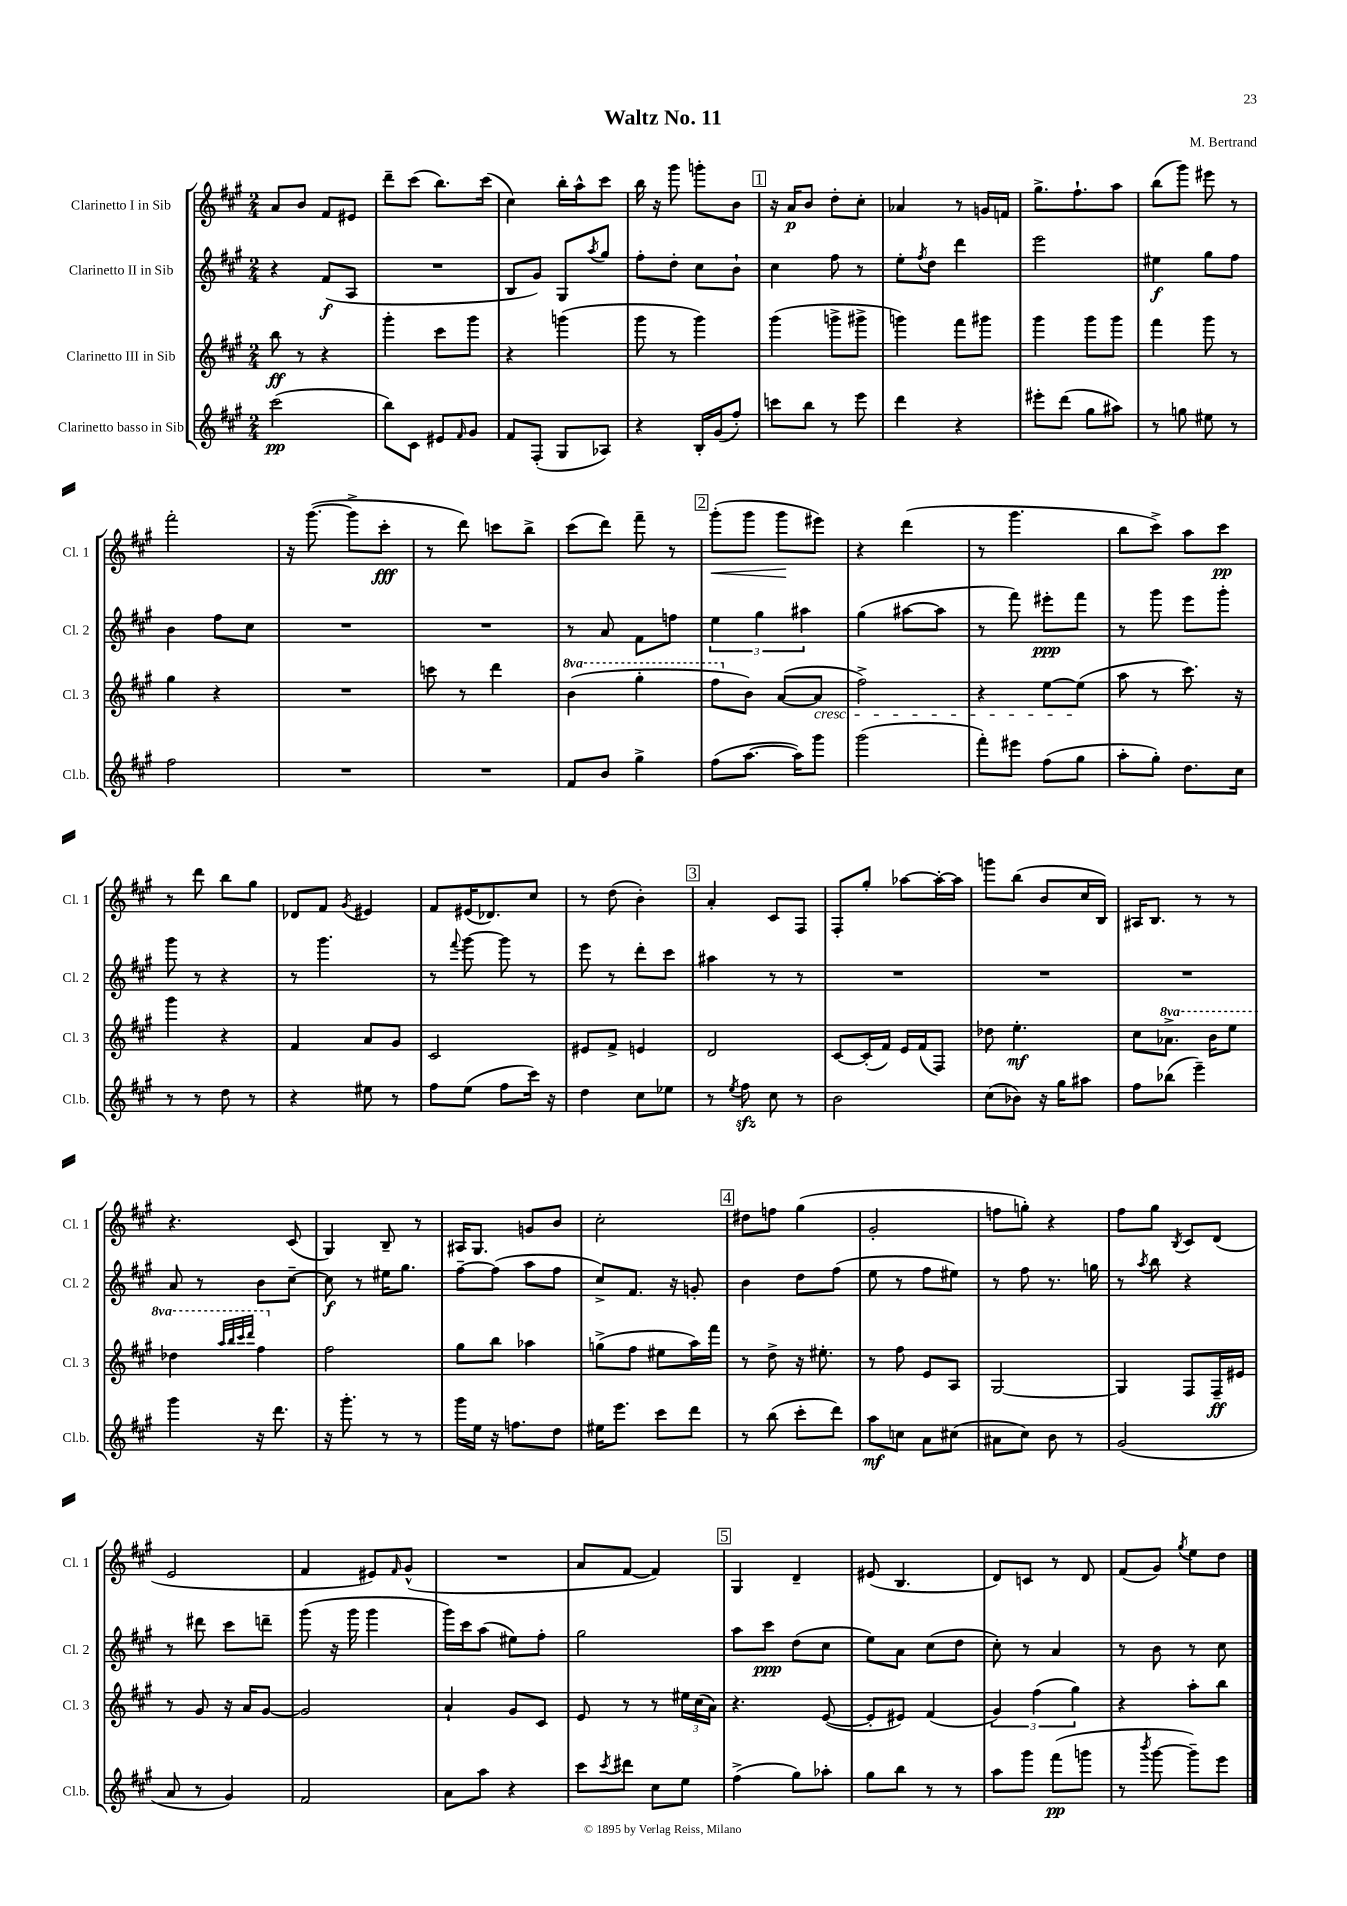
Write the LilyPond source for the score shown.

\header { title = "Waltz No. 11" composer = "M. Bertrand" }
<<
\new StaffGroup <<
\new Staff = "s0" \with { instrumentName = "Clarinetto I in Sib" shortInstrumentName = "Cl. 1" } {
    \clef treble \key a \major \numericTimeSignature \time 2/4
    a'8 b'8 fis'8 eis'8 |
    d'''8-- cis'''8( b''8.) cis'''16( |
    cis''4) b''16-. a''16-^ cis'''8 |
    b''16 r16 gis'''8 g'''8-. b'8 |
    \mark \markup { \box "1" } r16 a'16\p b'8 d''8-. cis''8-. |
    aes'4 r8 g'16 f'16 |
    gis''8.-> fis''8.-! a''8 |
    b''8( gis'''8) eis'''8 r8 |
    fis'''2-. |
    r16 gis'''8.~( gis'''8-> cis'''8-.\fff |
    r8 d'''8) c'''8 b''8-> |
    cis'''8( d'''8) fis'''8-- r8 |
    \mark \markup { \box "2" } gis'''8-.\<( gis'''8 gis'''8\! eis'''8) |
    r4 d'''4( |
    r8 gis'''4. |
    b''8 cis'''8->) a''8 cis'''8\pp |
    r8 d'''8 b''8 gis''8 |
    des'8 fis'8 \acciaccatura { gis'8 } eis'4 |
    fis'8 eis'16( des'8.) cis''8 |
    r8 d''8( b'4-.) |
    \mark \markup { \box "3" } a'4-. cis'8 fis8 |
    fis8-. gis''8-. aes''8~ aes''16~-. aes''16 |
    g'''8 b''8( b'8 cis''16 b16) |
    ais16 b8. r8 r8 |
    r4. cis'8( |
    gis4) b8-- r8 |
    ais16 gis8. g'8 b'8 |
    cis''2-. |
    \mark \markup { \box "4" } dis''8 f''8 gis''4( |
    gis'2-. |
    f''8 g''8-.) r4 |
    fis''8 gis''8 \acciaccatura { b8 } cis'8 d'8( |
    e'2 |
    fis'4 eis'8) \grace { fis'16 } gis'8-^( |
    R2 |
    a'8 fis'8~ fis'4) |
    \mark \markup { \box "5" } gis4 d'4-- |
    eis'8( b4. |
    d'8) c'8 r8 d'8 |
    fis'8( gis'8) \acciaccatura { gis''8 } e''8 d''8 \bar "|." |
}
\new Staff = "s1" \with { instrumentName = "Clarinetto II in Sib" shortInstrumentName = "Cl. 2" } {
    \clef treble \key a \major \numericTimeSignature \time 2/4
    r4 fis'8\f( a8 |
    R2 |
    b8 gis'8) gis8 \acciaccatura { a''8 } gis''8 |
    fis''8-. d''8-. cis''8 b'8-! |
    \mark \markup { \box "1" } cis''4 fis''8 r8 |
    e''8-. \acciaccatura { fis''8 } d''8 d'''4 |
    e'''2 |
    eis''4\f gis''8 fis''8 |
    b'4 fis''8 cis''8 |
    R2 |
    R2 |
    r8 a'8 fis'8 f''8 |
    \mark \markup { \box "2" } \tuplet 3/2 { e''4 gis''4 ais''4 } |
    gis''4( ais''8~ ais''8 |
    r8 fis'''8) eis'''8-.\ppp fis'''8 |
    r8 gis'''8 e'''8 gis'''8-. |
    gis'''8 r8 r4 |
    r8 gis'''4. |
    r8 \appoggiatura { fis'''8 } gis'''8~ gis'''8 r8 |
    e'''8 r8 d'''8-. cis'''8 |
    \mark \markup { \box "3" } ais''4 r8 r8 |
    R2 |
    R2 |
    R2 |
    a'8 r8 b'8 cis''8~-- |
    cis''8\f r8 eis''16 gis''8. |
    fis''8~-- fis''8( a''8 fis''8 |
    cis''8->) fis'8. r16 g'8-. |
    \mark \markup { \box "4" } b'4 d''8 fis''8( |
    e''8 r8 fis''8 eis''8) |
    r8 fis''8 r8. g''16 |
    r8 \acciaccatura { a''8 } b''8 r4 |
    r8 dis'''8 cis'''8 d'''8-- |
    gis'''8( r16 gis'''16 gis'''4 |
    gis'''16) cis'''16 a''8( eis''8) fis''8-. |
    gis''2 |
    \mark \markup { \box "5" } a''8 cis'''8\ppp d''8( cis''8 |
    e''8) a'8 cis''8( d''8 |
    cis''8-.) r8 a'4 |
    r8 b'8 r8 cis''8 \bar "|." |
}
\new Staff = "s2" \with { instrumentName = "Clarinetto III in Sib" shortInstrumentName = "Cl. 3" } {
    \clef treble \key a \major \numericTimeSignature \time 2/4 \set Staff.ottavationMarkups = #ottavation-simple-ordinals
    b''8\ff r8 r4 |
    gis'''4-. cis'''8 gis'''8 |
    r4 g'''4( |
    gis'''8 r8 gis'''4) |
    \mark \markup { \box "1" } gis'''4( g'''8-> gis'''8-> |
    g'''4) fis'''8 gis'''8 |
    gis'''4 gis'''8 gis'''8 |
    fis'''4 gis'''8 r8 |
    gis''4 r4 |
    R2 |
    c'''8 r8 d'''4 |
    \ottava #1 b''4( gis'''4-. |
    \mark \markup { \box "2" } fis'''8 \ottava #0 b'8) a'8~( a'8\cresc |
    fis''2->) |
    r4 e''8~ e''8\!( |
    a''8 r8 cis'''8.) r16 |
    gis'''4 r4 |
    fis'4 a'8 gis'8 |
    cis'2 |
    eis'8 fis'8-> e'4 |
    \mark \markup { \box "3" } d'2 |
    cis'8~ cis'16-.( fis'16) e'16 fis'16( fis8) |
    des''8 e''4.-.\mf |
    cis''8 \ottava #1 aes''8.-> b''16 e'''8 |
    des'''4 \grace { a'''32 b'''32 cis''''32 d''''32 } fis'''4 \ottava #0 |
    fis''2 |
    gis''8 b''8 aes''4 |
    g''8->( fis''8 eis''8 a''16) fis'''16 |
    \mark \markup { \box "4" } r8 d''8-> r16 eis''8.-. |
    r8 fis''8 e'8 a8 |
    gis2~ |
    gis4 fis8 fis16--\ff eis'16 |
    r8 gis'8 r16 a'16 gis'8~ |
    gis'2 |
    a'4-! gis'8 cis'8 |
    e'8 r8 r8 \tuplet 3/2 { eis''16 cis''16( a'16) } |
    \mark \markup { \box "5" } r4. e'8~( |
    e'8-. eis'8) fis'4( |
    \tuplet 3/2 { gis'4) fis''4( gis''4) } |
    r4 a''8-. b''8 \bar "|." |
}
\new Staff = "s3" \with { instrumentName = "Clarinetto basso in Sib" shortInstrumentName = "Cl.b." } {
    \clef treble \key a \major \numericTimeSignature \time 2/4
    cis'''2\pp( |
    b''8) cis'8 eis'8 \grace { fis'16 } gis'8 |
    fis'8 fis8-.( gis8 aes8) |
    r4 b16-. gis'16( fis''8-.) |
    \mark \markup { \box "1" } c'''8 b''8 r8 e'''8 |
    d'''4 r4 |
    eis'''8-. d'''8( gis''8 ais''8) |
    r8 g''8 eis''8 r8 |
    fis''2 |
    R2 |
    R2 |
    fis'8 b'8 gis''4-> |
    \mark \markup { \box "2" } fis''8( a''8.~ a''16) gis'''8 |
    gis'''2( |
    fis'''8-.) eis'''8 fis''8( gis''8 |
    a''8-. gis''8-.) d''8. cis''16 |
    r8 r8 d''8 r8 |
    r4 eis''8 r8 |
    fis''8 e''8( fis''8 cis'''16) r16 |
    d''4 cis''8 ees''8 |
    \mark \markup { \box "3" } r8 \acciaccatura { e''8 } fis''8\sfz cis''8 r8 |
    b'2 |
    cis''8( bes'8) r16 gis''16 ais''8 |
    fis''8 bes''8( e'''4--) |
    gis'''4 r16 d'''8. |
    r16 gis'''8.-. r8 r8 |
    gis'''16 e''16 r16 f''8. d''8 |
    eis''16 e'''8. cis'''8 d'''8 |
    \mark \markup { \box "4" } r8 b''8( cis'''8-. d'''8) |
    a''8\mf c''8 a'8 cis''8( |
    ais'8 cis''8) b'8 r8 |
    gis'2( |
    a'8 r8 gis'4) |
    fis'2 |
    a'8 a''8 r4 |
    cis'''8 \acciaccatura { cis'''8 } dis'''8 cis''8 e''8 |
    \mark \markup { \box "5" } fis''4->( gis''8) aes''8-. |
    gis''8 b''8 r8 r8 |
    a''8 gis'''8 fis'''8\pp( g'''8 |
    r8 \acciaccatura { b'''8 } gis'''8~ gis'''8--) e'''8 \bar "|." |
}
>>
>>
\layout { \context { \Score \remove "Bar_number_engraver" } }
